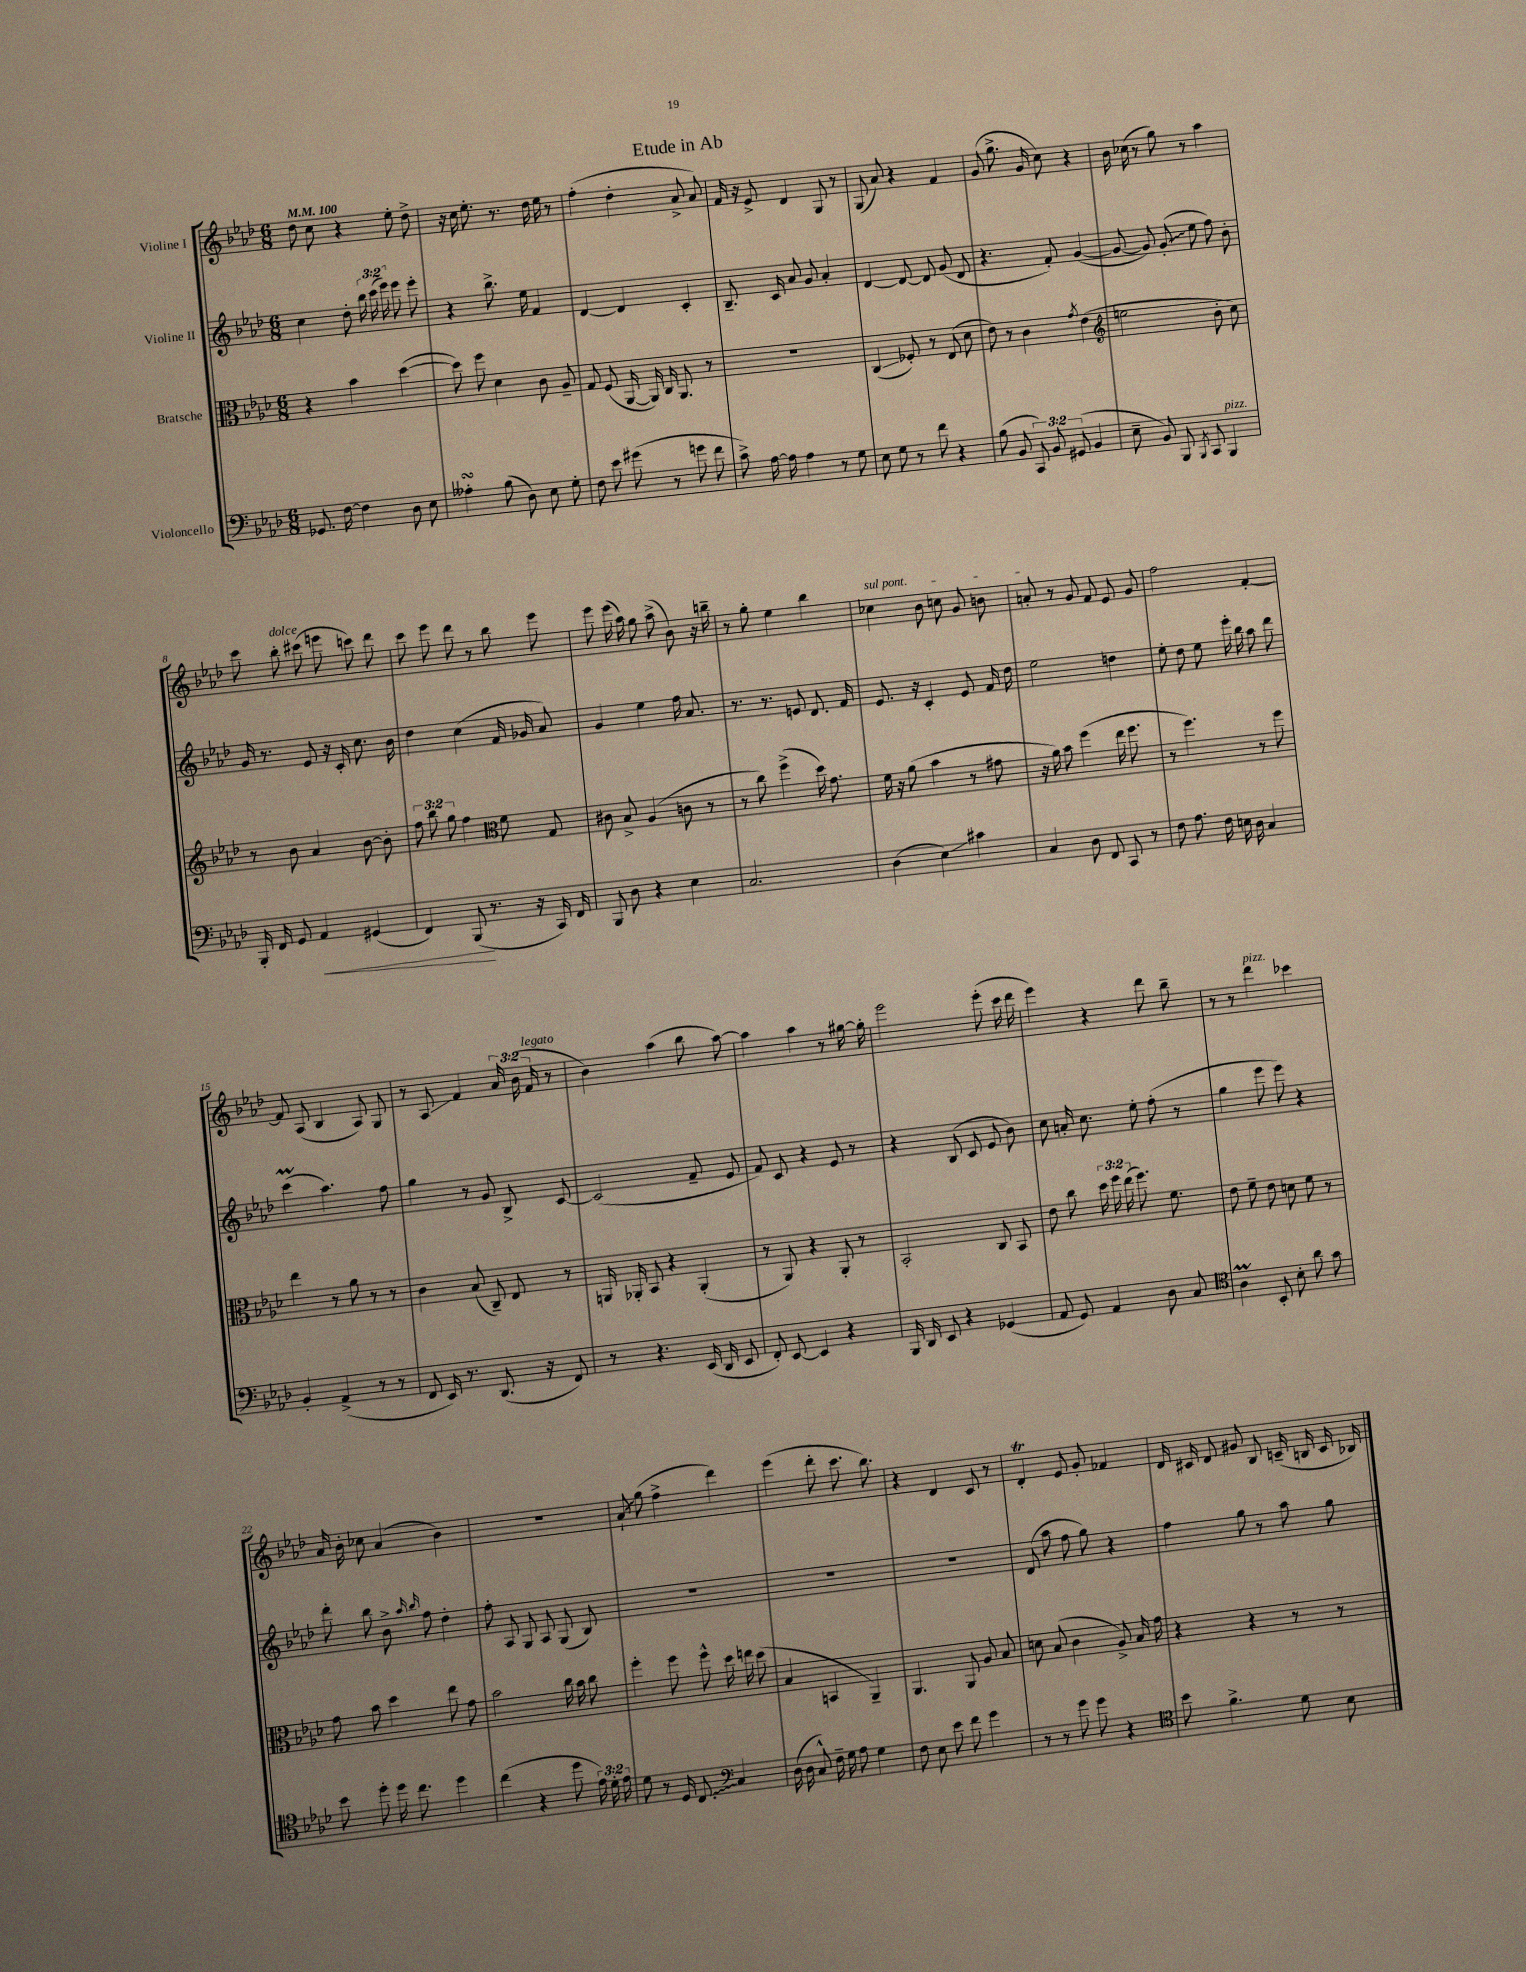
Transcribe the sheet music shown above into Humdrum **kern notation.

**kern	**kern	**kern	**kern
*staff4	*staff3	*staff2	*staff1
*clefF4	*clefC3	*clefG2	*clefG2
*k[b-e-a-d-]	*k[b-e-a-d-]	*k[b-e-a-d-]	*k[b-e-a-d-]
*M6/8	*M6/8	*M6/8	*M6/8
*MM100	*MM100	*MM100	*MM100
8.GG-	4r	4cc	8dd-
.	.	.	8cc
[16F	.	.	.
4F]	4b-	8dd-'	4r
.	.	24bb-	.
.	.	(24ccc	.
.	.	24eee-)	.
8D-	([4dd-	8eee-	8ee-'
8E-	.	8eee-'	8dd-^
=	=	=	=
4A--'	8dd-])	4r	16r
.	.	.	16cc
.	8ff	.	8.ee-'
(8B-	4d-	8.bb-^	.
.	.	.	8.r
8D-)	.	.	.
.	.	16ee-	.
8E-	8c	4f	16dd-
.	.	.	16ee-
8G'	8A-~	.	8r
=	=	=	=
8F	8G	[4d-	(4ff'
8e-	(8F	.	.
(8g#	[16AA-	4d-]	4dd-'
.	16AA-])	.	.
8r	16C	.	.
.	8.AA-	.	.
8g	.	4c'	8a-^
8f	8r	.	8a-)
=	=	=	=
8c^)	2.r	8.B-~	16f
.	.	.	16r
[16A-	.	.	8e-^
16A-]	.	16c	.
4A-	.	8a-	4d-
.	.	8g	.
8r	.	4a-'	8G
8G	.	.	8r
=	=	=	=
8E-	(4C	[4d-	(8G
8G	.	.	8a-)
8r	8F-')	8d-_	4r
8f	8r	8d-]	.
4r	(8E-	(8g	4f
.	8d-	8d-	.
=	=	=	=
(8B-	8e-)	4.r	(8g
8BB-	8r	.	8.gg^
12CC)	4c	.	.
.	.	.	16g
12BB-	.	.	.
.	.	8f')	8cc)
(12GG#	.	.	.
.	8qg	.	.
4BB-	(4e-	([4g	4r
=	=	=	=
*	*clefG2	*	*
8E-~	2ee	8g_	16b-
.	.	.	(16cc-
8BB-)	.	8g])	8r
8BBB-	.	(8g'	8gg)
8qBBB-	.	.	.
8CC	.	8ee-	8r
4BBB-	8b-'	8ff)	4aa-
.	8cc)	8b-'	.
=	=	=	=
16BBB-'	8r	16g	8ccc
16FF	.	8.r	.
8GG	8b-	.	8bb-'
4AA-	4a-	8e-	(8ccc#
.	.	16r	8eee
.	.	16c'	.
(4GG#	[8b-	8.cc	8ccc)
.	8b-']	.	8ddd-
.	.	16b-	.
=	=	=	=
4FF)	12ff	4dd-	8ccc
.	12bb-	.	.
.	.	.	8eee-
.	12gg	.	.
(8BBB-	4ff	(4cc	8ddd-
8.r	.	.	8r
*	*clefC3	*	*
.	8f	16f	8bb-
16r	.	16g-	.
16CC)	8G	8a-)	8eee-
16FF	.	.	.
=	=	=	=
8BBB-	8c#	4g	8eee-
8D-	8B-^	.	(16eee-
.	.	.	16aa-)
4r	(4A-	4ee-	8gg
.	.	.	(8aa-^
4E-	8c	16ff	8b-)
.	.	8.a-	.
.	8r	.	16r
.	.	.	16bb~
=	=	=	=
2.C	8r	8.r	8r
.	8cc)	.	8gg'
.	.	8.r	.
.	(4ff^	.	4ee-
.	.	8e	.
.	16dd-)	8.d-	4bb-
.	8.g	.	.
.	.	16f	.
=	=	=	=
(4D-	16f	8.e-	4cc-
.	16r	.	.
.	(8a-	.	.
.	.	16r	.
4E-)	4b-	4c'	8b-
.	.	.	8cc
4c#	8r	8e-	8g
.	8g#	16f	8b
.	.	16dd-	.
=	=	=	=
4C	16r	2ee-	8a'
.	16a-)	.	.
.	8b-	.	8r
8D-	(4ff	.	8g
8FF	.	.	8f
8CC	16ee-	4dd	8e-
.	8.ff	.	.
8r	.	.	8g
=	=	=	=
8F	8r	8ee-'	2ff
8.A-	4.ff)	8dd-	.
.	.	8ee-	.
16F	.	.	.
16E	.	16eee-'	.
16D-	.	16bb-	.
4C	8r	8aa-	[4f'
.	8ff	8ddd-	.
=	=	=	=
4BB-'	4ee-	(4ccc	8f]
.	.	.	(8A-
(4AA-^	8r	4.aa-)	4B-
.	8a-	.	.
8r	8r	.	8A-)
8r	8r	8ff	8G
=	=	=	=
8FF	4c	4gg	8r
16EE-)	.	.	8A-
8.r	.	.	.
.	(8B-	8r	4f
(8.DD-	8C~)	8g	.
.	8E-	8B-^	24a-
.	.	.	(24b-
16r	.	.	.
.	.	.	24f
8FF)	8r	[8c	8r
=	=	=	=
8r	16AA	(2c]	4b-)
.	16AA-'	.	.
4.r	8BB-	.	.
.	4r	.	(4aa-
(16EE-	(4AA-'	8f~	8bb-
16DD-	.	.	.
8EE-	.	8e-	[8aa-)
=	=	=	=
8FF')	8r	8f)	4aa-]
[8EE-	8AA-)	8c	.
4EE-]	4r	4r	4aa-
4r	8AA-'	8e-	8r
.	8r	8r	[16gg#
.	.	.	16gg#']
=	=	=	=
16BBB-	2BB-'	4r	2eee-
16DD-	.	.	.
8EE-	.	.	.
4r	.	(8B-	.
.	.	8c	.
(4GG-	8C	8e-	(8eee-'
.	8BB-	8b-)	16ccc
.	.	.	16ddd-
=	=	=	=
8AA-	8e-	8cc	4eee-)
8GG)	8cc	16a'	.
.	.	8.cc	.
4AA-	24dd-	.	4r
.	24ff	.	.
.	(24ee-	.	.
.	8.ff)	8ee-'	.
8D-	.	(8ff'	8ddd-
.	8.f	.	.
8C	.	8r	8bb-~
=	=	=	=
*clefC4	*	*	*
4A-	8e-	4gg	8r
.	8f~	.	8r
8BB-'	8e-	8eee-	4ddd-
8B-'	8d	8eee-)	.
8a-	8f	4r	4ccc-
8g	8r	.	.
=	=	=	=
8b-	8g	8ddd-'	16a-
.	.	.	16b-'
8dd-'	8b-	8bb-	8cc-
16dd-	4dd-	8b-^	(4a-
8.cc	.	.	.
.	.	16qqaa-	.
.	.	16qqbb-	.
.	.	8ff	.
4dd-	8ee-	4dd-'	4b-)
.	8g	.	.
=	=	=	=
(4cc	2b-	8ff'	2.r
.	.	8A-	.
4r	.	8G	.
.	.	8A-	.
8dd-	16cc	(8G	.
.	16b-	.	.
24e-)	8cc	8B-)	.
24d-'	.	.	.
24e-	.	.	.
=	=	=	=
8d-	4ff'	2.r	8a-`
8r	.	.	(8gg
16D-	8ff	.	4ff^
8.C	.	.	.
.	8ff^^	.	.
*clefF4	*	*	*
4C	16dd-	.	4ddd-)
.	16ee	.	.
.	(8dd-	.	.
=	=	=	=
(16D-	4B-	2.r	(4eee-
16D-	.	.	.
8C^^)	.	.	.
16F~	4BB	.	8ddd-'
16G	.	.	.
8A-	.	.	8.ccc
4G	4AA-~)	.	.
.	.	.	8.bb-)
=	=	=	=
8F	4.AA-	2.r	4r
8E-	.	.	.
8e-	.	.	4d-
8f	8AA-	.	.
4g	8A-	.	8c
.	8B-	.	8r
=	=	=	=
8r	8d	(8d-	4d-'
8r	(8B-	8aa-	.
8g	4c	8ff	8e-
8g	.	8gg)	8g'
4r	8A-^)	4r	4f-
.	16B-	.	.
.	16g	.	.
=	=	=	=
*clefC4	*	*	*
8b-	4r	4ff	16d-
.	.	.	16c#
4.f^	.	.	8d-
.	4r	8gg	8g#
.	.	8r	8B-
8d-	8r	8aa-	(16c~
.	.	.	16B
8B-	8r	8gg	16c
.	.	.	16B-)
==	==	==	==
*-	*-	*-	*-
